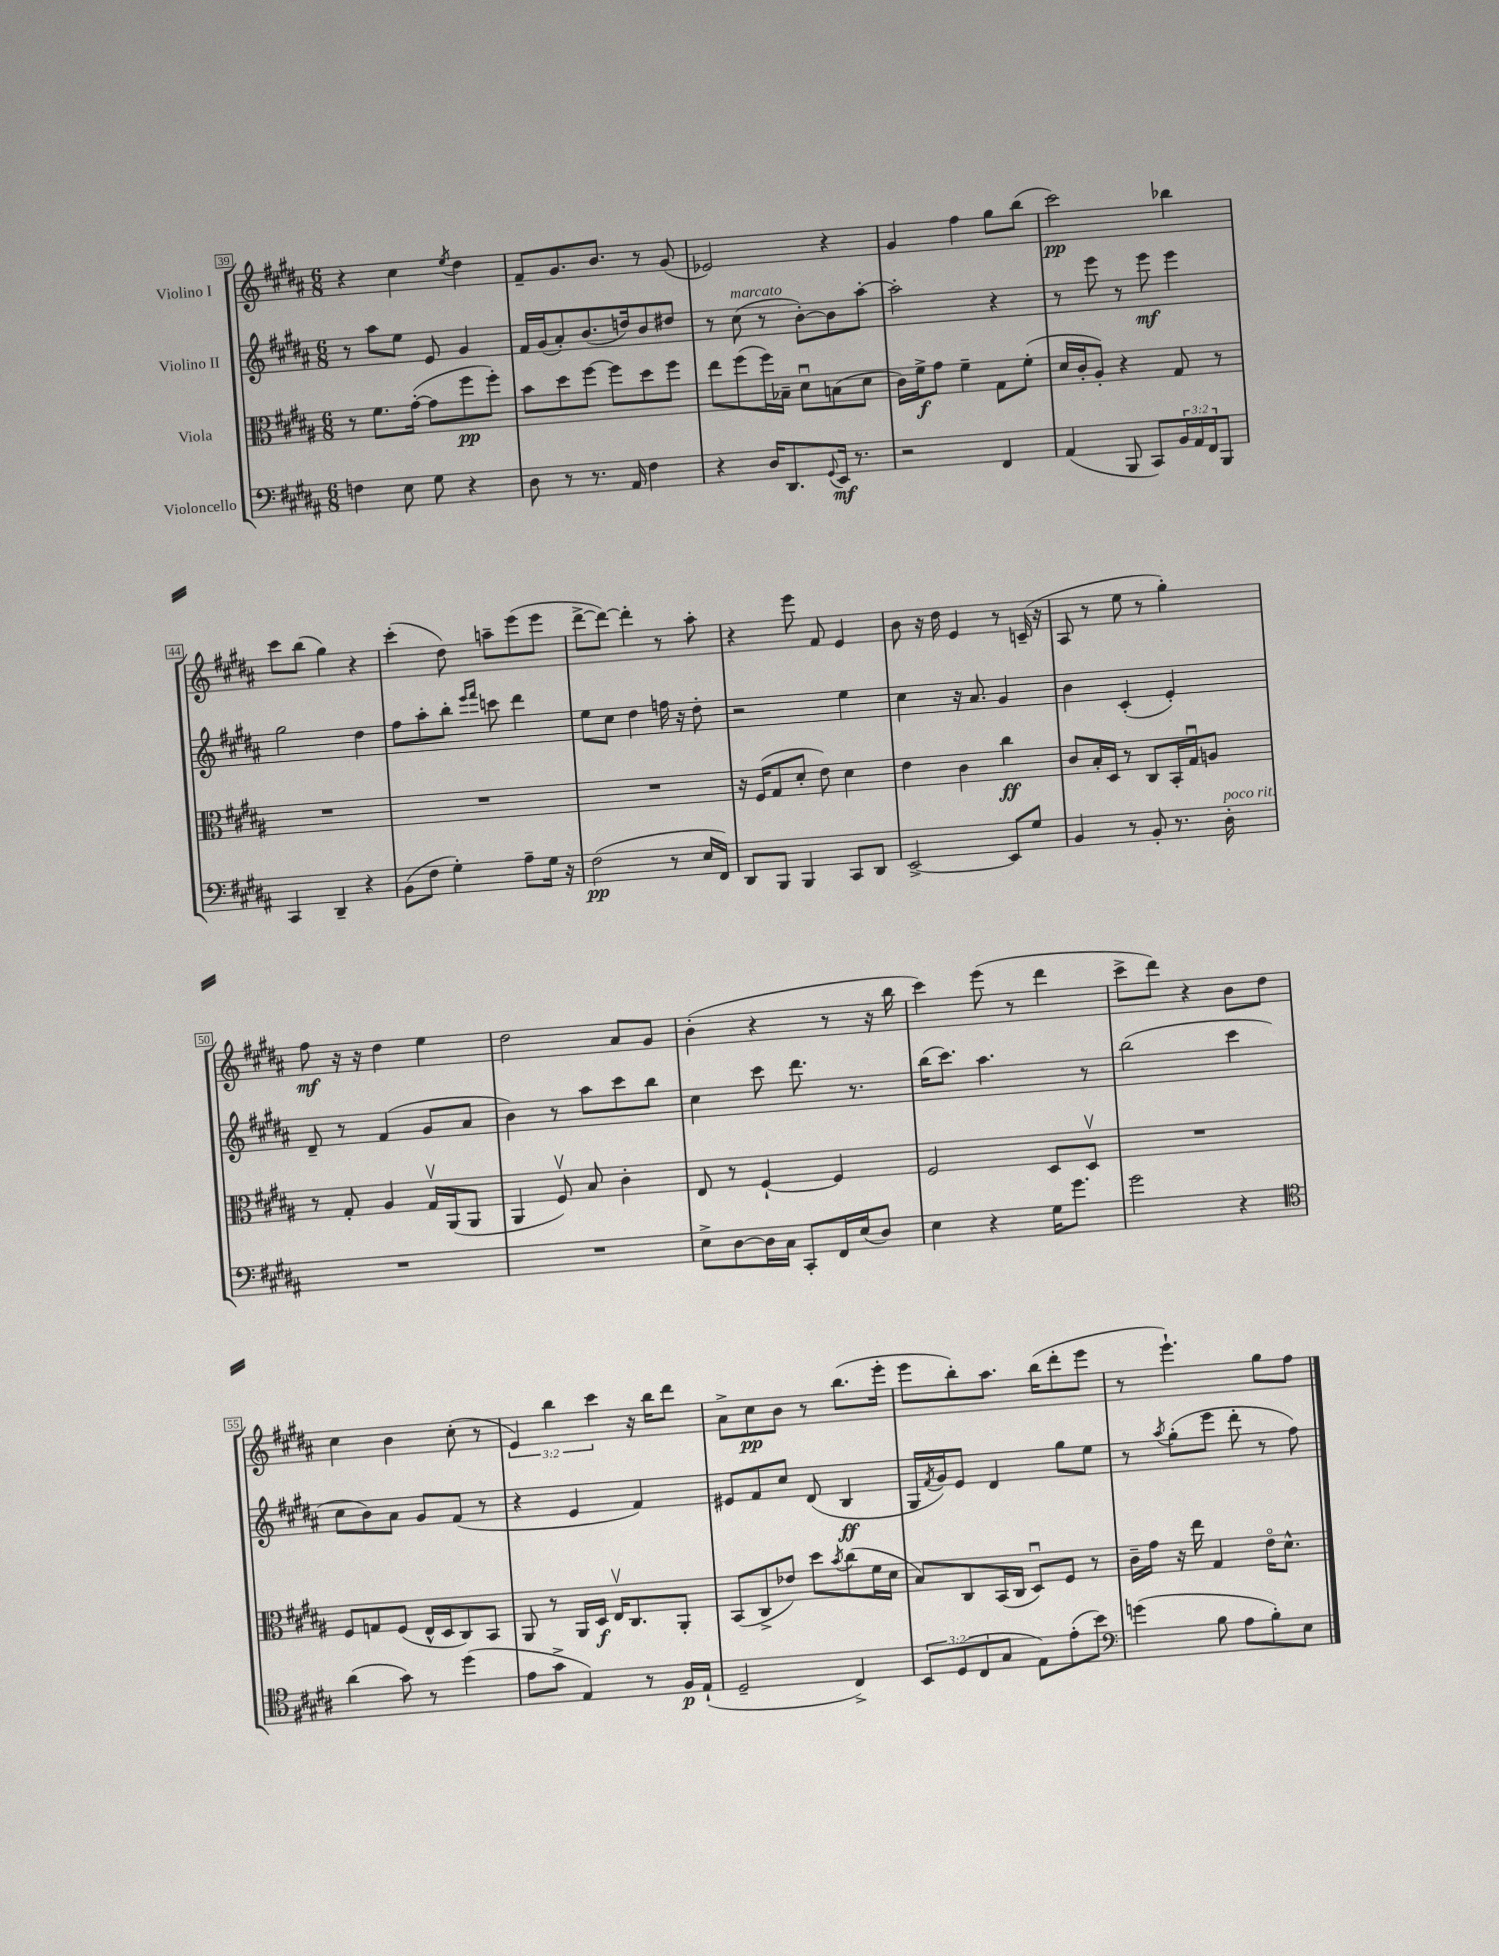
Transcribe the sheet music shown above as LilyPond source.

<<
\new StaffGroup <<
\new Staff = "s0" \with { instrumentName = "Violino I" } {
    \clef treble \key b \major \numericTimeSignature \time 6/8 \override Staff.TupletNumber.text = #tuplet-number::calc-fraction-text
    r4 cis''4 \acciaccatura { e''8 } dis''4 |
    fis'8-- gis'8. b'8. r8 gis'8( |
    ees'2) r4 |
    gis'4 fis''4 gis''8 b''8( |
    cis'''2\pp) bes''4 |
    cis'''8 b''8( gis''4) r4 |
    cis'''4-.( dis''8) a''8-- e'''8( e'''8 |
    dis'''8~-> dis'''8~) dis'''4-. r8 ais''8-. |
    r4 e'''8 fis'8 e'4 |
    b'8 r16 dis''16 e'4 r8 c'16--( r16 |
    ais8 r8 e''8 r8 gis''4-.) |
    fis''8\mf r16 r16 dis''4 e''4 |
    dis''2 ais'8 gis'8 |
    b'4-.( r4 r8 r16 b''16 |
    cis'''4) e'''8( r8 dis'''4 |
    cis'''8-> dis'''8) r4 b'8 dis''8 |
    cis''4 b'4 cis''8-.( r8 |
    \tuplet 3/2 { e'4) b''4 cis'''4 } r16 b''16 dis'''8 |
    ais'8-> cis''8\pp b'8 r8 b''8.( e'''16-. |
    e'''8 b''8-.) ais''8. b''16( dis'''8-. e'''8 |
    r8 e'''4.-!) gis''8 fis''8 \bar "|." |
}
\new Staff = "s1" \with { instrumentName = "Violino II" } {
    \clef treble \key b \major \numericTimeSignature \time 6/8
    r8 ais''8 e''8 e'8 gis'4 |
    fis'16 gis'16( ais'8-.) b'8.( d''16) b'8 dis''8 |
    r8 cis''8^\markup { \italic "marcato" }( r8 b'8~-.) b'8 ais''8~-. |
    ais''2-. r4 |
    r8 e'''8 r8 e'''8\mf e'''4 |
    gis''2 dis''4 |
    fis''8 ais''8-. b''8-. \grace { e'''16 fis'''16 } c'''8 dis'''4 |
    e''8 cis''8 dis''4 f''16 r16 dis''8-. |
    r2 e''4 |
    cis''4 r16 ais'8. gis'4 |
    b'4 cis'4-.( e'4-.) |
    dis'8-- r8 fis'4( gis'8 ais'8 |
    b'4) r8 ais''8 cis'''8 b''8 |
    cis''4 cis'''8 dis'''8. r8. |
    b''16( cis'''8.) ais''4. r8 |
    b''2( cis'''4 |
    cis''8 b'8) ais'8 gis'8 fis'8( r8 |
    r4 e'4 fis'4) |
    eis'8 fis'8 cis''8 dis'8( b4\ff |
    gis16 \acciaccatura { fis'8 } gis'16) e'8 dis'4 gis''8 e''8 |
    r8 \acciaccatura { ais''8 } gis''8-.( e'''8 dis'''8-. r8 fis''8) \bar "|." |
}
\new Staff = "s2" \with { instrumentName = "Viola" } {
    \clef alto \key b \major \numericTimeSignature \time 6/8
    r8 fis'8. gis'16~-.( gis'8 fis''8\pp fis''8-.) |
    b'8 dis''8 fis''8~ fis''8 dis''8 fis''8 |
    e''8 fis''8( fis''16) bes16-- dis'8\downbow b8( dis'8 |
    cis'16) fis'16->\f gis'8 fis'4-- gis8 fis'8-.( |
    dis'16 cis'16-. ais8-.) r4 gis8 r8 |
    R2. |
    R2. |
    R2. |
    r16 fis16( gis8 dis'8-. e'8) dis'4 |
    e'4 cis'4 cis''4\ff |
    cis'8 b16-. dis16 r8 cis8 b,16-. gis16\downbow a8 |
    r8 gis8-. ais4 gis16\upbow ais,16( ais,8 |
    ais,4 fis8\upbow) b8 cis'4-. |
    e8 r8 fis4~-! fis4 |
    fis2 dis8 dis8\upbow |
    R2. |
    fis8 g8 fis8( e16-^ dis16 cis8) b,8 |
    ais,8 r8 ais,16 dis16\f e16\upbow cis8. ais,8-. |
    b,8( cis8-> ees'8) dis''8 \acciaccatura { b'8 } cis''8( fis'16 dis'16 |
    b8) cis8 b,16( cis16 dis8\downbow) fis8 r8 |
    cis'16-- gis'16 r16 e''16 gis4 e'16\flageolet dis'8.-^ \bar "|." |
}
\new Staff = "s3" \with { instrumentName = "Violoncello" } {
    \clef bass \key b \major \numericTimeSignature \time 6/8 \override Staff.TupletNumber.text = #tuplet-number::calc-fraction-text
    f4 e8 gis8 r4 |
    dis8 r8 r8. ais,16 fis4 |
    r4 dis16 dis,8. \appoggiatura { gis,8 } e,16\mf r8. |
    r2 fis,4 |
    ais,4( b,,8 cis,8) \tuplet 3/2 { b,16 ais,16 fis,16 } b,,8 |
    cis,4 dis,4-- r4 |
    b,8( fis8 gis4-.) ais8-- gis16 r16 |
    fis2\pp( r8 e16 fis,16) |
    dis,8 b,,8 b,,4 cis,8 dis,8 |
    e,2~-> e,8 gis8 |
    b,4 r8 b,8-. r8. dis16-.^\markup { \italic "poco rit." } |
    R2. |
    R2. |
    e8-> dis8~ dis16 cis16 cis,8-. fis,16 e16( dis8) |
    e4 r4 gis16 gis'8. |
    gis'2 r4 |
    \clef tenor ais'4( gis'8) r8 dis''4( |
    e'8 gis'8-> e4) r8 fis16\p e16-!( |
    dis2-- cis4->) |
    \tuplet 3/2 { b,8 dis8( cis8 } gis8 e8) e'8-.( b'8) |
    \clef bass g'4( b8 ais8 b8-.) e8 \bar "|." |
}
>>
>>
\layout { \context { \Score currentBarNumber = #39 \override BarNumber.stencil = #(make-stencil-boxer 0.1 0.3 ly:text-interface::print) } }
